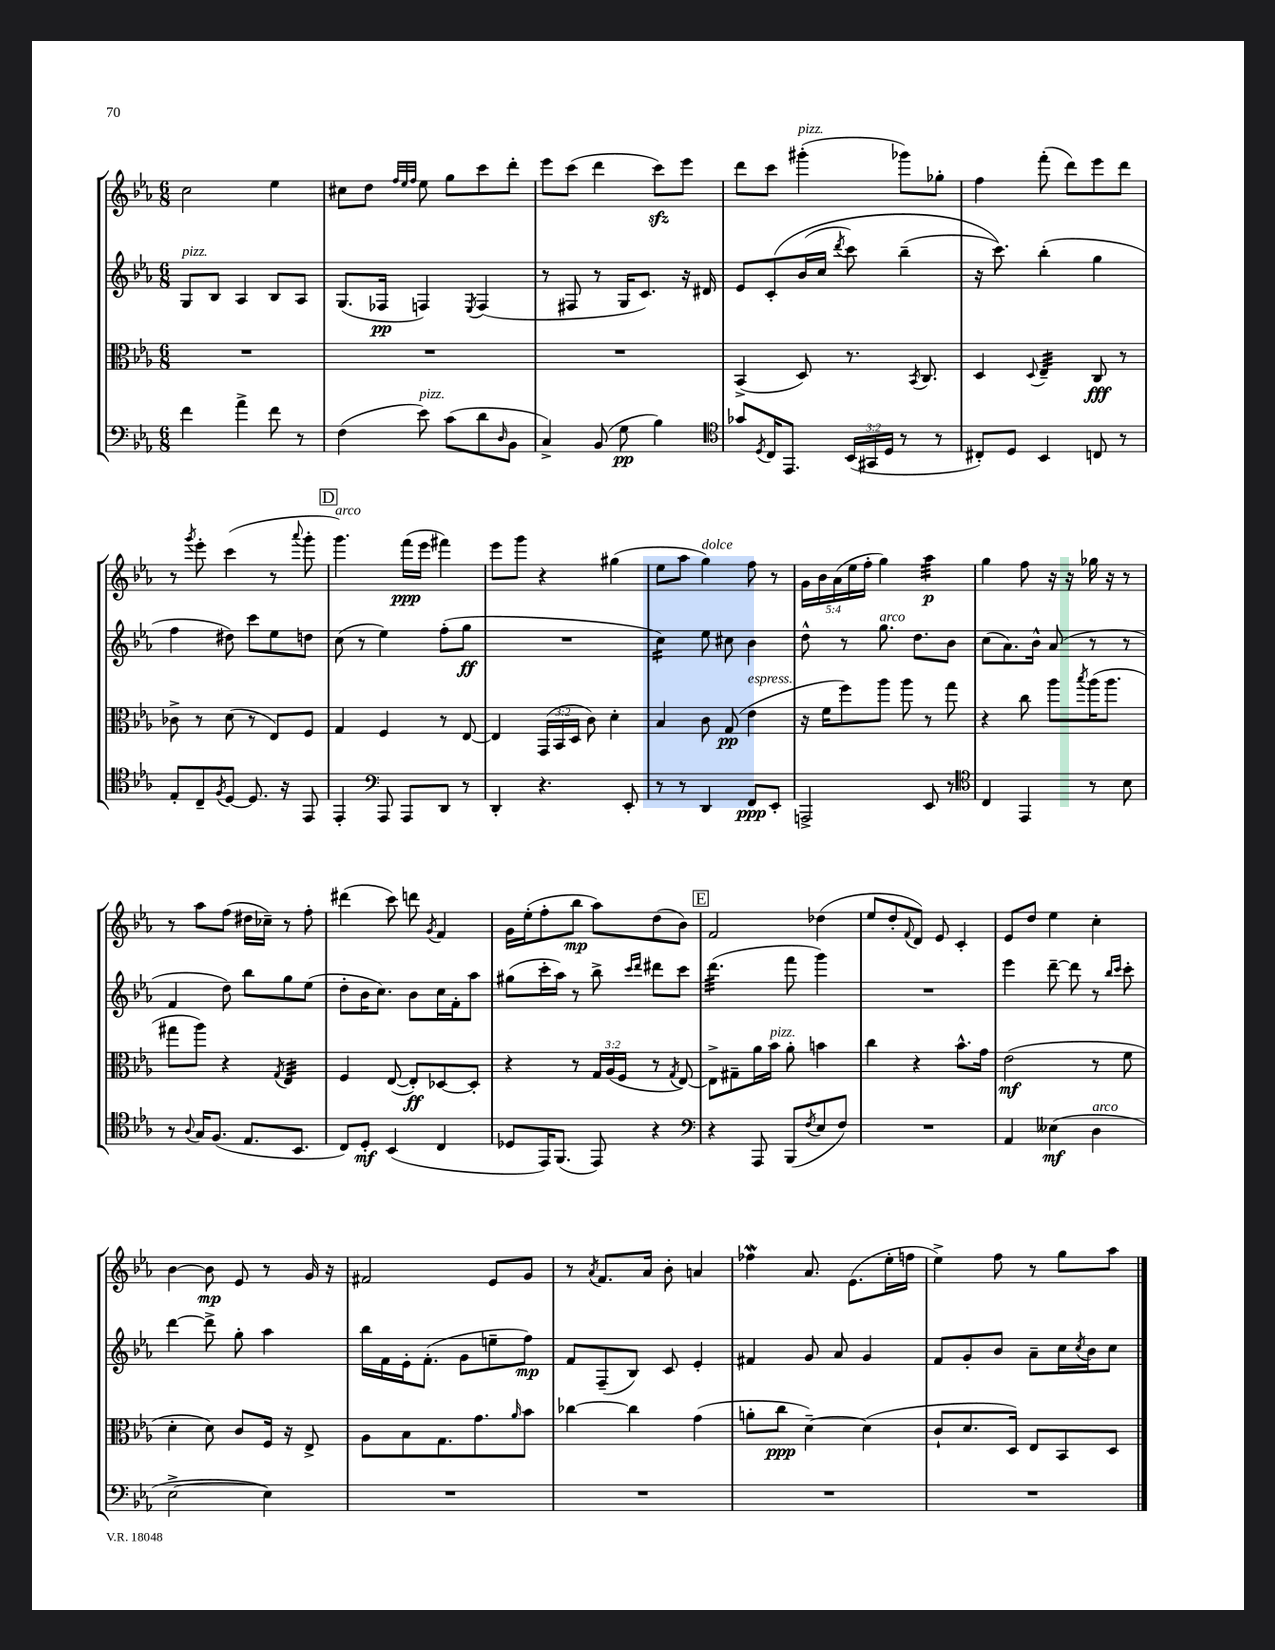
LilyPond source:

<<
\new StaffGroup <<
\new Staff = "s0" {
    \clef treble \key ees \major \numericTimeSignature \time 6/8 \override Staff.TupletNumber.text = #tuplet-number::calc-fraction-text
    c''2 ees''4 |
    cis''8 d''8 \grace { f''32 ees''32 f''32 } ees''8 g''8 c'''8 d'''8-. |
    ees'''8 c'''8( d'''4 c'''8\sfz) ees'''8 |
    d'''8 c'''8 gis'''4-.^\markup { \italic "pizz." }( ges'''8) ges''8-. |
    f''4 f'''8-.( d'''8) ees'''8 d'''8 |
    r8 \acciaccatura { g'''8 } ees'''8-. c'''4( r8 \appoggiatura { aes'''8 } g'''8-. |
    \mark \markup { \box "D" } g'''4.^\markup { \italic "arco" }) f'''16\ppp( ees'''16 fis'''4) |
    ees'''8 g'''8 r4 gis''4( |
    ees''8 aes''8 g''4^\markup { \italic "dolce" }) f''8 r8 |
    \tuplet 5/4 { g'16 bes'16 aes'16( ees''16 f''16-. } g''4) aes''4:32\p |
    g''4 f''8 r16 r16 ges''16 r16 r8 |
    r8 aes''8 f''8( dis''16 ces''16--) r8 f''8-. |
    dis'''4( c'''8) d'''8 \acciaccatura { g'8 } f'4 |
    g'16 ees''16-.( f''8-. bes''8\mp aes''8) d''8( bes'8) |
    \mark \markup { \box "E" } f'2 des''4( |
    ees''8 d''8-. \appoggiatura { f'8 } d'8) ees'8 c'4-. |
    ees'8 d''8 ees''4 c''4-. |
    bes'4~ bes'8\mp ees'8 r8 g'16 r16 |
    fis'2 ees'8 g'8 |
    r8 \acciaccatura { aes'8 } f'8. aes'16 bes'8-. a'4 |
    fes''4\mordent aes'8. ees'8.( ees''16-. f''16 |
    ees''4->) f''8 r8 g''8 aes''8 \bar "|." |
}
\new Staff = "s1" {
    \clef treble \key ees \major \numericTimeSignature \time 6/8
    g8^\markup { \italic "pizz." } bes8 aes4 bes8 aes8 |
    g8.( fes16\pp f4) \acciaccatura { ees8 } f4( |
    r8 fis8 r8 g16 c'8.) r16 dis'16 |
    ees'8 c'8-.\( bes'16( c''16 \acciaccatura { d'''8 } c'''8) bes''4--( |
    r16 c'''8.)\) bes''4-.( g''4 |
    f''4 dis''8) c'''8 ees''8 d''8 |
    \mark \markup { \box "D" } c''8( r8 ees''4) f''8-.( g''8\ff |
    R2. |
    c''4:16) ees''8 cis''8 bes'4 |
    d''8-^ r8 g''8.^\markup { \italic "arco" } d''8. bes'8 |
    c''8( aes'8.) bes'16-^ aes'8( r8 r8 |
    f'4 d''8) bes''8 g''8 ees''8( |
    d''8-. bes'16 c''8.) bes'8 c''16 f'16-. aes''8 |
    gis''8( c'''16-. aes''16) r8 bes''8-> \grace { c'''16 d'''16 } dis'''8 c'''8 |
    \mark \markup { \box "E" } d'''4.:32( f'''8 g'''4) |
    R2. |
    ees'''4 d'''8~-- d'''8 r8 \grace { bes''16 c'''16 } c'''8-. |
    d'''4~ d'''8-> g''8-. aes''4 |
    bes''16 f'16 ees'16-. f'8.-.( g'8 e''8-- f''8\mp) |
    f'8 f8--( bes8) c'8 ees'4-. |
    fis'4 g'8 aes'8 g'4 |
    f'8 g'8-. bes'8 aes'8-- c''16 \acciaccatura { c''8 } bes'16 c''8 \bar "|." |
}
\new Staff = "s2" {
    \clef alto \key ees \major \numericTimeSignature \time 6/8 \override Staff.TupletNumber.text = #tuplet-number::calc-fraction-text
    R2. |
    R2. |
    R2. |
    bes,4->( d8) r8. \acciaccatura { bes,8 } c8. |
    d4 \appoggiatura { d8 } ees4:32-- c8\fff r8 |
    ces'8-> r8 d'8( r8 ees8) f8 |
    \mark \markup { \box "D" } g4 f4 r8 ees8~ |
    ees4 \tuplet 3/2 { g,16( bes,16 d16 } c'8) d'4-. |
    bes4 c'8 g8\pp( ees'4^\markup { \italic "espress." } |
    r16 f'16 f''8) aes''8 aes''8 r8 g''8 |
    r4 c''8 aes''8 \acciaccatura { bes''8 } aes''16( aes''8. |
    gis''8 aes''8) r4 \acciaccatura { g8 } ees4:32 |
    f4 ees8~( ees8-.\ff) des8~ des8-. |
    r4 r8 \tuplet 3/2 { g16 aes16( f16 } r8 \acciaccatura { g8 } ees8~) |
    \mark \markup { \box "E" } ees8-> gis8-- aes'16 bes'16^\markup { \italic "pizz." } aes'8-. b'4 |
    c''4 r4 bes'8.-^ g'16 |
    ees'2\mf( r8 f'8 |
    d'4-. d'8) c'8 f16 r16 ees8-> |
    aes8 bes8 g8. g'8. \grace { aes'16 } bes'8 |
    ces''4~ ces''4 g'4( |
    a'8-. c''8\ppp d'4~--) d'4( |
    c'8-! d'8. d16) ees8 bes,8 d8 \bar "|." |
}
\new Staff = "s3" {
    \clef bass \key ees \major \numericTimeSignature \time 6/8 \override Staff.TupletNumber.text = #tuplet-number::calc-fraction-text
    f'4 aes'4-> f'8 r8 |
    f4( ees'8^\markup { \italic "pizz." }) c'8( d'8 \grace { d16 } bes,8 |
    c4->) bes,8( g8\pp bes4) |
    \clef tenor ges'8 \acciaccatura { d8 } c16 ees,8. \tuplet 3/2 { bes,16( gis,16 d16 } r8 r8 |
    cis8-.) d8 bes,4 c8 r8 |
    ees8-. c8-- \acciaccatura { f8 } d8~ d8. r16 ees,8 |
    \mark \markup { \box "D" } ees,4-. \clef bass aes,,8 aes,,8 d,8 r8 |
    d,4-. r4. ees,8-. |
    r8 r8 d,4 f,8\ppp ees,8-. |
    a,,2-> ees,8 r8 |
    \clef tenor c4 ees,4 r8 bes8 |
    r8 \appoggiatura { aes8 } g16 f8.( ees8. bes,8. |
    c8) d8-.\mf bes,4( c4 |
    des8 ees,16) f,8.( ees,8) r4 |
    \mark \markup { \box "E" } \clef bass r4 aes,,8 bes,,8( \acciaccatura { f8 } ees8 f8) |
    R2. |
    aes,4 eeses4\mf( d4^\markup { \italic "arco" } |
    ees2~-> ees4) |
    R2. |
    R2. |
    R2. |
    R2. \bar "|." |
}
>>
>>
\layout { \context { \Score \remove "Bar_number_engraver" } }
